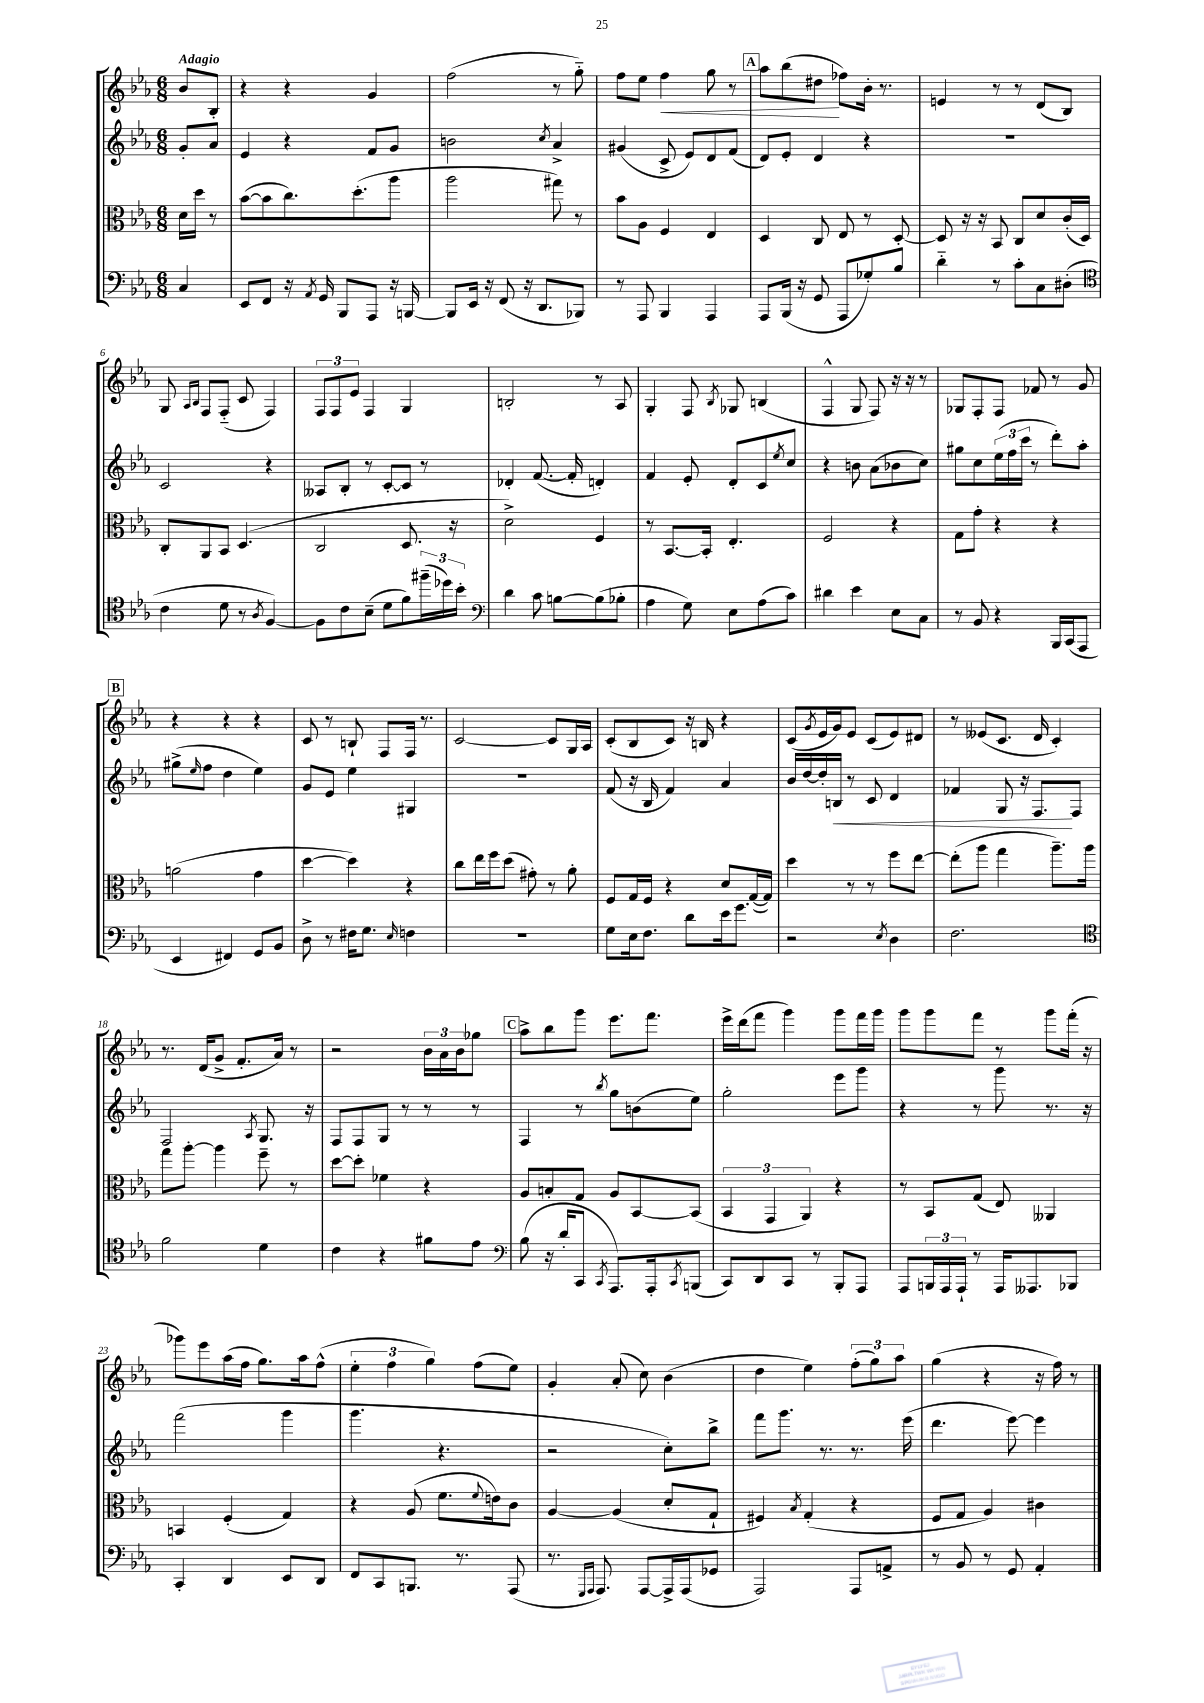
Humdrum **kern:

**kern	**kern	**kern	**kern
*staff4	*staff3	*staff2	*staff1
*clefF4	*clefC3	*clefG2	*clefG2
*k[b-e-a-]	*k[b-e-a-]	*k[b-e-a-]	*k[b-e-a-]
*M6/8	*M6/8	*M6/8	*M6/8
4C/	16d\LL	8g'/L	8b-/L
.	16dd\JJ	.	.
.	8r	8a-/J	8B-'/J
=	=	=	=
8EE-/L	([8b-\L	4e-/	4r
8FF/J	8b-\]	.	.
16r	8.cc\)	4r	4r
8qAA-/	.	.	.
16GG/	.	.	.
8BBB-/L	.	.	.
.	(8.dd'\	.	.
8AAA-/J	.	8f/L	4g/
16r	8aa-\J	8g/J	.
[16BBB/	.	.	.
=	=	=	=
8BBB/]L	2aa-\	2b\	(2ff\
16EE-/Jk	.	.	.
16r	.	.	.
(8FF/	.	.	.
16r	.	.	.
8.DD/L	.	.	.
.	.	8qcc/	.
.	8gg#\)	4a-^/	8r
8BBB-/J)	8r	.	8gg'~\)
=	=	=	=
8r	8b-\L	(4g#/	8ff\L
8AAA-/	8A-\J	.	8ee-\J
4BBB-/	4F/	8c^/	4ff\
.	.	8e-/L)	.
4AAA-/	4E-/	8d/	8gg\
.	.	(8f/J	8r
=	=	=	=
8AAA-/L	4D/	8d/L)	8aa-\L
(16BBB-/Jk	.	8e-'/J	(8bb-\
16r	.	.	.
8GG/	8C/	4d/	8dd#\J
8AAA-/L	8E-/	.	8ff-\L)
8G-'/)	8r	4r	16b-'\Jk
.	.	.	8.r
8B-/J	[8D'/	.	.
=	=	=	=
4d'~\	8D/]	2.r	4e/
.	16r	.	.
.	16r	.	.
8r	8BB-/	.	8r
8c'\L	8C/L	.	8r
8C\	8d/	.	(8d/L
(8D#'\J	(16c'/L	.	8B-/J)
.	16D/JJ)	.	.
=	=	=	=
*clefC4	*	*	*
4c\	8C'/L	2c/	8G/
.	.	.	16qqA-/LL
.	.	.	16qqB-/JJ
.	8AA-/	.	8F/L
8d\	8BB-/J	.	(8F'~/J
8r	(4.D/	.	8c/
8qA-/	.	.	.
[4F/)	.	4r	4F/)
=	=	=	=
8F\]L	2C/	8A--/L	12F/L
.	.	.	12F/
8c\	.	8B-'/J	.
.	.	.	12e-/J
(8B-~\J	.	8r	4F/
8d\L	.	[8c'/L	.
8f\)	8.D/	8c/]J	4G/
(24ff#~\L	.	8r	.
24dd-\)	.	.	.
.	16r	.	.
24b-'\JJ	.	.	.
=	=	=	=
*clefF4	*	*	*
4d\	2d^\)	4d-'/	2B'/
8c\	.	([8.f/	.
[8B\L	.	.	.
.	.	16f'/]	.
(8B\]	4F/	4d'/)	8r
8B-'\J	.	.	8A-/
=	=	=	=
4A-\	8r	4f/	4G'/
.	[8.BB-/L	.	.
8G\)	.	8e-'/	8F/
.	16BB-'/]Jk	.	.
.	.	.	8qB-/
8E-\L	4.E-'/	8d'/L	8G-/
(8A-\	.	8c/	(4B/
.	.	8qee-/	.
8c\J)	.	8cc/J	.
=	=	=	=
4d#\	2F/	4r	4F^^/
4e-\	.	8b\	8G/
.	.	(8a-\L	8F/)
8E-\L	4r	8b-\	16r
.	.	.	16r
8C\J	.	8cc\J)	8r
=	=	=	=
8r	8G\L	8gg#\L	8G-/L
8BB-/	8g'\J	8cc\	8F'/
4r	4r	(24ee-\L	8F/J
.	.	24ff\	.
.	.	24ccc\JJ	.
.	.	8r	8f-/
16BBB-/LL	4r	8ddd'\L)	8r
(16CC/J	.	.	.
8AAA-/J	.	8aa-'\J	8g/
=	=	=	=
4EE-/	(2a\	(8gg#^\L	4r
.	.	16qqee-/	.
.	.	8ff\J	.
4FF#/)	.	4dd\	4r
8GG/L	4g\	4ee-\)	4r
8BB-/J	.	.	.
=	=	=	=
8D^\	[4dd\	8g/L	8c/
8r	.	8e-/J	8r
16F#\LK	4dd\])	4ee-\	8B`/
8.G\J	.	.	.
.	.	.	8F/L
16qqE-/	.	.	.
4F\	4r	4G#/	16F/Jk
.	.	.	8.r
=	=	=	=
2.r	8cc\L	2.r	[2c/
.	16ee-\L	.	.
.	16ff\J	.	.
.	(8dd\J	.	.
.	8g#'\)	.	.
.	8r	.	8c/]L
.	8a-'\	.	16G/L
.	.	.	16A-/JJ
=	=	=	=
8G\L	8F/L	(8f/	(8c'/L
16E-\k	16G/L	16r	8B-/
8.F\J	16F/JJ	16B-/	.
.	4r	4f/)	8c/J)
8d\L	.	.	16r
.	.	.	16B/
16e-\k	8d/L	4a-/	4r
8.g\J	.	.	.
.	([16G/L	.	.
.	16G/]JJ)	.	.
=	=	=	=
2r	4dd\	16b-/LL	(8c/L
.	.	[16dd/	.
.	.	.	8qg/
.	.	16dd'/]	16e-/L
.	.	16B/JJ	16g/J)
.	8r	8r	8e-/J
.	8r	8c/	(8c/L
8qE-/	.	.	.
4D\	8ff\L	4d/	8e-/)
.	[8ee-\J	.	8d#/J
=	=	=	=
2.F\	(8ee-'\]L	4f-/	8r
.	8aa-\J	.	(8e--/L
.	4gg\	8G/	8.c/J
.	.	16r	.
.	.	8.F/L	16d/
.	8.aa-~\L)	.	4c'/)
.	.	8F/J	.
.	16aa-\Jk	.	.
=	=	=	=
*clefC4	*	*	*
2f\	8gg\L	2F/	8.r
.	[8aa-'\J	.	.
.	.	.	(16d/LK
.	4aa-\]	.	8g^/J
.	.	.	8.f'/L
.	.	8qA-/	.
4d\	8ff~\	8.G/	.
.	.	.	16a-/Jk)
.	8r	.	8r
.	.	16r	.
=	=	=	=
4c\	[8dd\L	8F/L	2r
.	8dd'\]J	8F/	.
4r	4f-\	8G/J	.
.	.	8r	.
8f#\L	4r	8r	24b-\LL
.	.	.	24a-\
.	.	.	24b-\J
8e-\J	.	8r	8gg-\J
=	=	=	=
*clefF4	*	*	*
(8B-\	8A-/L	4F/	8aa-^\L
16r	8B'/	.	8bb-\
16d'/LK	.	.	.
8CC/J	8G/J	8r	8ggg\J
8qCC/	.	8qbb-/	.
8.AAA-/L)	8A-/L	8gg\L	8.eee-\L
.	[8BB-/	(8b\	.
16AAA-'/k	.	.	8.fff\J
8qCC/	.	.	.
(8BBB/J	(8BB-/]J	8ee-\J)	.
=	=	=	=
8CC/L)	6BB-/	2gg'\	16eee-^\LL
.	.	.	(16ddd\J
8DD/	.	.	8fff\J
.	6GG/	.	.
8CC/J	.	.	4ggg\)
.	6AA-/)	.	.
8r	.	.	.
8BBB-'/L	4r	8eee-\L	8ggg\L
8AAA-/J	.	8ggg\J	16fff\L
.	.	.	16ggg\JJ
=	=	=	=
8AAA-/L	8r	4r	8ggg\L
24BBB/L	8BB-/L	.	8ggg\
24AAA-/	.	.	.
24AAA-`/JJ	.	.	.
8r	(8G/J	8r	8fff\J
16AAA-/LK	8E-/)	8ggg\	8r
8.AAA--/	.	.	.
.	4AA--/	8.r	8ggg\L
8BBB-/J	.	.	(16fff'\Jk
.	.	16r	16r
=	=	=	=
4CC'/	4BB/	(2fff\	8ggg-\L)
.	.	.	8eee-\
4DD/	(4F'/	.	(16aa-\L
.	.	.	16ff\JJ
.	.	.	8.gg\L)
8EE-/L	4G/)	4ggg\	.
.	.	.	16aa-\k
8DD/J	.	.	(8ff^^\J
=	=	=	=
8FF/L	4r	4.ggg\	6ee-'\
8CC/	.	.	.
.	.	.	6ff\
8.BBB/J	(8A-/	.	.
.	.	.	6gg\)
.	8.f\L	4.r	.
8.r	.	.	.
.	.	.	(8ff\L
.	8qqf/	.	.
.	16e\k)	.	.
(8AAA-/	8c\J	.	8ee-\J)
=	=	=	=
8.r	[4A-/	2r	4g'/
16qqGGG/LL	.	.	.
16qqAAA-/JJ	.	.	.
8.AAA-/)	.	.	.
.	(4A-/]	.	(8a-'/
[8AAA-/L	.	.	8cc\)
16AAA-^/]L	8d'/L	8cc'\L)	(4b-\
(16AAA-/J	.	.	.
8GG-/J	8G`/J	8bb-^\J	.
=	=	=	=
2AAA-/)	4F#/)	8fff\L	4dd\
.	.	8.ggg\J	.
.	8qB-/	.	.
.	(4G'/	.	4ee-\)
.	.	8.r	.
8AAA-/L	4r	8.r	(12ff'\L
.	.	.	12gg\)
8AA^/J	.	.	.
.	.	.	12aa-\J
.	.	(16eee-\	.
=	=	=	=
8r	8F/L	4.ddd\	(4gg\
8BB-/	8G/J	.	.
8r	4A-/)	.	4r
8GG/	.	[8eee-\)	.
4AA-'/	4c#\	4eee-\]	16r
.	.	.	16ff\)
.	.	.	8r
==	==	==	==
*-	*-	*-	*-
